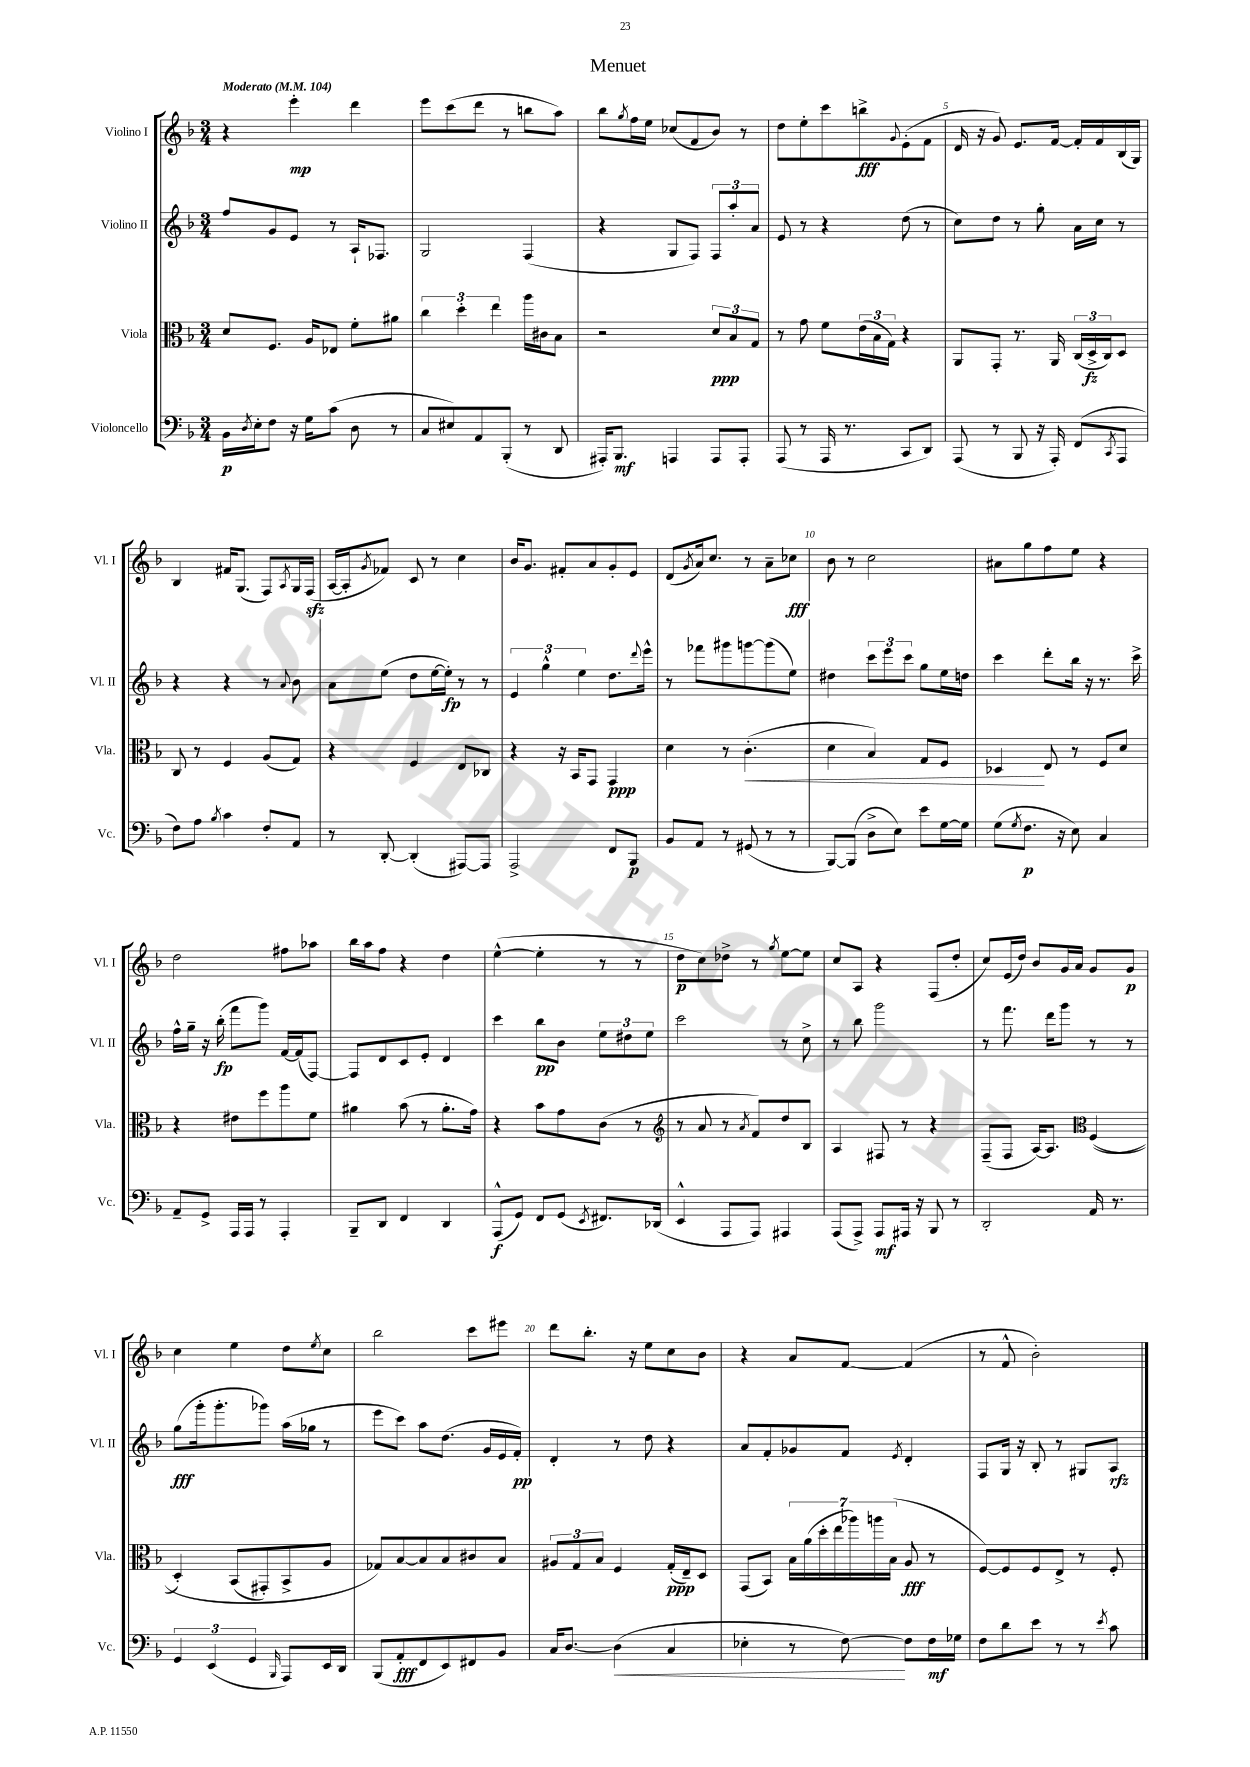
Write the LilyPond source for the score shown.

\header { title = "Menuet" }
<<
\new StaffGroup <<
\new Staff = "s0" \with { instrumentName = "Violino I" shortInstrumentName = "Vl. I" } {
    \clef treble \key f \major \numericTimeSignature \time 3/4 \tempo "Moderato" 4 = 104
    r4 e'''4-.\mp d'''4 |
    e'''8 c'''8( d'''8 r8 b''8 a''8) |
    bes''8 \acciaccatura { g''8 } f''16 e''16 ces''8( f'8 bes'8) r8 |
    d''8 e''8-. c'''8 b''8->\fff \appoggiatura { g'8 } e'8-.( f'8 |
    d'16 r16 g'8) e'8. f'16~ f'16-. f'16 bes16( g16) |
    bes4 fis'16 g8.( f8) \acciaccatura { a8 } g16 f16\sfz( |
    a16~ a16-. \acciaccatura { g'8 } fes'8) c'8 r8 c''4 |
    bes'16 g'8. fis'8-. a'8 g'8-. e'8 |
    d'8( \acciaccatura { g'8 } a'16) c''8. r8 a'8-- ces''8\fff |
    bes'8 r8 c''2 |
    ais'8 g''8 f''8 e''8 r4 |
    d''2 fis''8 aes''8 |
    bes''16 a''16 f''8 r4 d''4 |
    e''4~-^( e''4-. r8 r8 |
    d''8\p c''8) des''8-> r8 \acciaccatura { g''8 } e''8~ e''8 |
    c''8 a8 r4 f8( d''8-. |
    c''8) e'16( d''16) bes'8 g'16 a'16 g'8 g'8\p |
    c''4 e''4 d''8 \acciaccatura { e''8 } c''8 |
    bes''2 c'''8 eis'''8 |
    d'''8 bes''8.-. r16 e''8 c''8 bes'8 |
    r4 a'8 f'8~ f'4( |
    r8 f'8-^ bes'2-.) \bar "|." |
}
\new Staff = "s1" \with { instrumentName = "Violino II" shortInstrumentName = "Vl. II" } {
    \clef treble \key f \major \numericTimeSignature \time 3/4
    f''8 g'8 e'8 r8 a16-! fes8. |
    g2 f4( |
    r4 g8 f8) \tuplet 3/2 { f8 a''8-. a'8 } |
    e'8 r8 r4 d''8( r8 |
    c''8) d''8 r8 g''8-. a'16 c''16 r8 |
    r4 r4 r8 \appoggiatura { a'8 } bes'8 |
    a'8 e''8( d''8 e''16~ e''16-.\fp) r8 r8 |
    \tuplet 3/2 { e'4 g''4-^ e''4 } d''8. \appoggiatura { d'''8 } e'''16-^ |
    r8 fes'''8 gis'''8 g'''8~ g'''8( e''8) |
    dis''4 \tuplet 3/2 { c'''8 e'''8 c'''8 } g''8 e''16 d''16 |
    c'''4 d'''8-. bes''16 r16 r8. c'''16-> |
    f''16-^ g''16-- r16 bes''16-.\fp( f'''8 g'''8) f'16~ f'16( f8~) |
    f8 d'8 c'8 e'8-. d'4 |
    c'''4 bes''8\pp bes'8 \tuplet 3/2 { e''8 dis''8 e''8 } |
    c'''2 r8 c''8-> |
    r8 bes''8 g'''2 |
    r8 f'''8. d'''16 g'''8 r8 r8 |
    g''8\fff( g'''16-. g'''8.-. ges'''8) a''16( ges''16 r8 |
    e'''8 c'''8) a''8 d''8.( g'16 e'16 f'16-.\pp) |
    d'4-. r8 d''8 r4 |
    a'8 f'8-. ges'8 f'8 \acciaccatura { e'8 } d'4-. |
    f8 g16 r16 bes8-. r8 gis8 a8\rfz \bar "|." |
}
\new Staff = "s2" \with { instrumentName = "Viola" shortInstrumentName = "Vla." } {
    \clef alto \key f \major \numericTimeSignature \time 3/4
    d'8 f8. a16 ees8 f'8-. ais'8 |
    \tuplet 3/2 { c''4 d''4-. e''4 } a''16 cis'16 bes8 |
    r2 \tuplet 3/2 { d'8\ppp bes8 g8 } |
    r8 g'8 f'8 \tuplet 3/2 { e'16( bes16 g16) } r4 |
    a,8 g,8-. r8. a,16 \tuplet 3/2 { c16( d16->\fz c16) } d8 |
    c8 r8 f4 a8( g8) |
    r4 f4 e8 ces8 |
    r4 r16 bes,16 g,8 g,4\ppp |
    d'4 r8 c'4.-.\<( |
    d'4 bes4) g8 f8 |
    des4\! e8 r8 f8 d'8 |
    r4 eis'8 f''8 a''8 f'8 |
    ais'4 bes'8( r8 ais'8.-. g'16) |
    r4 bes'8 g'8 c'8( r8 |
    \clef treble r8 a'8 r8 \acciaccatura { a'8 } f'8) d''8 bes8 |
    a4 fis8 r8 r4 |
    f8--( f8 a16~) a8. \clef alto f4(\( |
    d4-.) bes,8( gis,8-.) bes,8-> a8 |
    ges8\) bes8~ bes8 bes8 cis'8 bes8 |
    \tuplet 3/2 { ais8 g8 bes8 } f4 g16-.\ppp( e16--) d8 |
    g,8( bes,8) \tuplet 7/4 { bes16 a'16( d''16-. e''16 aes''16) a''16 bes16( } a8\fff r8 |
    f8~) f8 f8 e8-> r8 f8-. \bar "|." |
}
\new Staff = "s3" \with { instrumentName = "Violoncello" shortInstrumentName = "Vc." } {
    \clef bass \key f \major \numericTimeSignature \time 3/4
    bes,16\p \acciaccatura { d8 } e16-. f8 r16 g16 c'8( d8 r8 |
    c8 eis8) a,8 bes,,8-.( r8 d,8 |
    ais,,16-.) bes,,8.\mf a,,4 a,,8 a,,8-. |
    a,,8( r8 a,,16 r8. c,8 d,8) |
    a,,8( r8 bes,,8 r16 a,,16-.) f,8( \acciaccatura { c,8 } a,,8 |
    f8) a8 \acciaccatura { bes8 } c'4 f8-. a,8 |
    r8 d,8~-. d,4-.( ais,,8~) ais,,8 |
    a,,2-> f,8 bes,,8\p |
    bes,8 a,8 r8 gis,8( r8 r8 |
    bes,,8~) bes,,8( d8-> e8) e'8 g16~ g16 |
    g8( \acciaccatura { g8 } f8.\p r16 e8) c4 |
    a,8-- g,8-> a,,16 a,,16 r8 a,,4-. |
    bes,,8-- d,8 f,4 d,4 |
    a,,8-^\f( g,8) f,8 g,8( \acciaccatura { e,8 } fis,8.) des,16( |
    e,4-^ a,,8 a,,8) ais,,4 |
    a,,8( a,,8->) a,,8\mf ais,,16 r16 bes,,8 r8 |
    d,2-. a,16 r8. |
    \tuplet 3/2 { g,4 e,4( g,4 } \grace { bes,,16 } a,,8) e,16 d,16 |
    bes,,8( a,8-.\fff f,8 e,8) fis,8 bes,8 |
    c16 d8.~ d4\<( c4 |
    ees4-. r8 f8~\!) f8 f16\mf ges16 |
    f8 d'8 e'8 r8 r8 \acciaccatura { e'8 } c'8 \bar "|." |
}
>>
>>
\layout { \context { \Score \override BarNumber.break-visibility = ##(#f #t #t) barNumberVisibility = #(every-nth-bar-number-visible 5) } }
